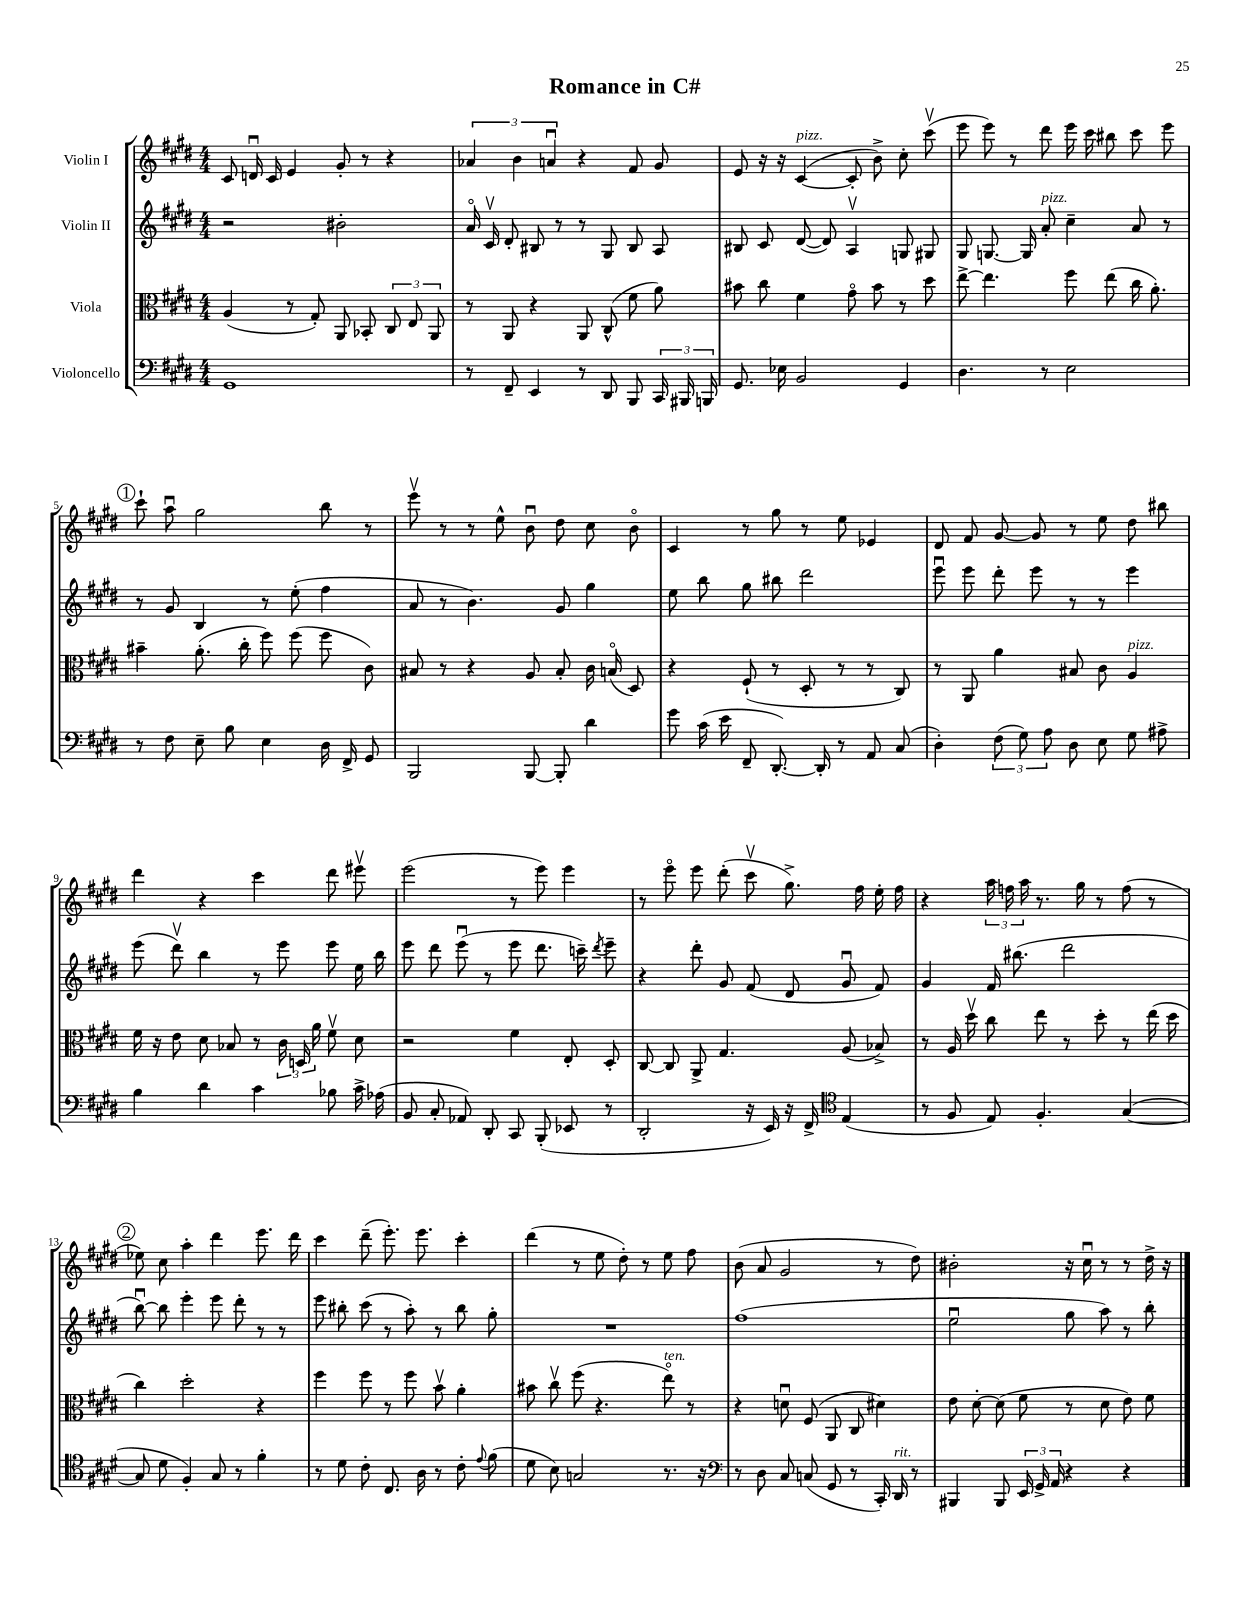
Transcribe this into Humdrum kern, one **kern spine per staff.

**kern	**kern	**kern	**kern
*part4	*part3	*part2	*part1
*staff4	*staff3	*staff2	*staff1
*I"Violoncello	*I"Viola	*I"Violin II	*I"Violin I
*clefF4	*clefC3	*clefG2	*clefG2
*k[f#c#g#d#]	*k[f#c#g#d#]	*k[f#c#g#d#]	*k[f#c#g#d#]
*M4/4	*M4/4	*M4/4	*M4/4
=1	=1	=1	=1
1GG#	(4A/	2r	8c#/
.	.	.	16dnu/
.	.	.	16c#/
.	8r	.	4e/
.	8G#'/)	.	.
.	8AA/	2b#X'\	8g#'/
.	8BB-X'/	.	8r
.	12C#/	.	4r
.	12E/	.	.
.	12AA/	.	.
=2	=2	=2	=2
8r	8r	16a/	6a-X/
.	.	16c#v/	.
8FF#~/	8AA/	8d#'/	.
.	.	.	6b\
4EE/	4r	8B#X/	.
.	.	.	6anu/
.	.	8r	.
8r	8AA/	8r	4r
8DD#/	(8C#^^/	8G#/	.
8BBB/	8f#\	8B#/	8f#/
24CC#/	8a\)	8A/	8g#/
24BBB#X/	.	.	.
24BBBn/	.	.	.
=3	=3	=3	=3
8.GG#/	8b#X\	8B#X/	8e/
.	8cc#\	8c#/	16r
16E-X\	.	.	16r
!	!	!	!LO:TX:a:i:t=pizz.
2BB/	4f#\	([8d#/	([4c#/
.	.	8d#/])	.
.	8g#\	4Av/	8c#'/]
.	8b#\	.	8b^\)
4GG#/	8r	8Gn/	8cc#'\
.	8dd#\	8G#X/	(8ccc#v\
=4	=4	=4	=4
4.D#\	[8ee^\	8G#/	8eee\
.	4.ee\]	[8.Gn/	8eee\)
.	.	.	8r
.	.	16G/]	.
!	!	!LO:TX:a:i:t=pizz.	!
8r	.	8a'/	8ddd#\
2E\	8ff#\	4cc#~\	16eee\
.	.	.	16ccc#\
.	(8ee\	.	8bb#X\
.	16cc#\	8a/	8ccc#\
.	8.a'\)	.	.
.	.	8r	8eee\
!!LO:LB:g=z
!!LO:REH:place=s1:t=1
=5	=5	=5	=5
8r	4b#X~\	8r	8ccc#`\
8F#\	.	8g#/	8aau\
8E~\	(8.a'\	4B/	2gg#\
8B\	.	.	.
.	16cc#'\	.	.
4E\	8ff#\)	8r	.
.	(8ff#\	(8ee'\	.
16D#\	8ff#\	4ff#\	8bb\
16FF#^/	.	.	.
8GG#/	8c#\)	.	8r
=6	=6	=6	=6
2BBB/	8B#X/	8a/	8eeev\
.	8r	8r	8r
.	4r	4.b\)	8r
.	.	.	8ee^^\
[8BBB/	8A/	.	8bu\
8BBB'/]	8B#'/	8g#/	8dd#\
4d#\	16c#\	4gg#\	8cc#\
.	(16Bn/	.	.
.	8D#/)	.	8b\
=7	=7	=7	=7
8g#\	4r	8ee\	4c#/
(16c#\	.	8bb\	.
16e\	.	.	.
8FF#~/	(8F#`/	8gg#\	8r
[8.DD#'/)	8r	8bb#X\	8gg#\
.	8D#'/	2ddd#\	8r
16DD#'/]	.	.	.
8r	8r	.	8ee\
8AA/	8r	.	4e-X/
(8C#/	8C#/)	.	.
=8	=8	=8	=8
4D#'\)	8r	8eeeu\	8d#/
.	8AA/	8eee\	8f#/
(12F#\	4a\	8ddd#'\	[8g#/
12G#\)	.	.	.
.	.	8eee\	8g#/]
12A\	.	.	.
8D#\	8B#X/	8r	8r
8E\	8c#\	8r	8ee\
!	!LO:TX:a:i:t=pizz.	!	!
8G#\	4A/	4eee\	8dd#\
8A#X^\	.	.	8bb#X\
!!LO:LB:g=z
=9	=9	=9	=9
4B\	16f#\	(8eee\	4ddd#\
.	16r	.	.
.	8e\	8ddd#v\)	.
4d#\	8d#\	4bb\	4r
.	8B-X/	.	.
4c#\	8r	8r	4ccc#\
.	24c#\	8eee\	.
.	24Dn/	.	.
.	24a\	.	.
8B-X\	8f#v\	8eee\	8ddd#\
16c#^\	8d#\	16ee\	8eee#Xv\
(16A-X\	.	16bb\	.
=10	=10	=10	=10
8BB/	2r	8eee\	(2eee\
8C#'/	.	8ddd#\	.
8AA-X/)	.	(8eeeu\	.
8DD#'/	.	8r	.
8CC#/	4f#\	8eee\	8r
(8BBB'/	.	8.ddd#\	8eee\)
8EE-X/	8E'/	.	4eee\
.	.	16cccn~\)	.
.	.	8qddd#/	.
8r	8D#'/	8eee~\	.
=11	=11	=11	=11
2DD#'/	[8C#/	4r	8r
.	8C#/]	.	8eee\
.	8AA^/	8ddd#'\	8eee\
.	4.G#/	8g#/	(8ddd#'\
16r	.	(8f#/	8ccc#v\
16EE/)	.	.	.
16r	.	8d#/	8.gg#^\)
16FF#^/	.	.	.
*clefC4	*	*	*
(4E/	(8A/	8g#u/	.
.	.	.	16ff#\
.	8B-X^/)	8f#/)	16ee'\
.	.	.	16ff#\
=12	=12	=12	=12
8r	8r	4g#/	4r
8F#/	16A/	.	.
.	16dd#v\	.	.
8E/)	8cc#\	16f#/	24aa\
.	.	.	24ffn\
.	.	(8.bb#X\	.
.	.	.	24aa\
4.F#'/	8ee\	.	8.r
.	8r	2ddd#\	.
.	.	.	16gg#\
.	8dd#'\	.	8r
([4G#/	8r	.	(8ff\
.	(16ee\	.	8r
.	16dd#\	.	.
!!LO:LB:g=z
!!LO:REH:place=s1:t=2
=13	=13	=13	=13
8G#/]	4cc#\)	[8bbu\)	8ee-X\)
8d#\	.	8bb\]	8cc#\
4F#'/)	2dd#'\	4eee'\	4aa'\
8G#/	.	8eee\	4ddd#\
8r	.	8ddd#'\	.
4f#'\	4r	8r	8.eee\
.	.	8r	.
.	.	.	16ddd#\
=14	=14	=14	=14
8r	4ff#\	8eee\	4ccc#\
8d#\	.	8bb#X'\	.
8c#'\	8ff#\	(8ccc#\	(8ddd#~\
8.C#/	8r	8r	8.eee'\)
.	8ff#\	8aa'\)	.
16A\	.	.	8.eee\
8r	8bv\	8r	.
8c#'\	4a'\	8bb#\	4ccc#'\
8qqe/	.	.	.
(8f#\	.	8gg#'\	.
=15	=15	=15	=15
8d#\	8b#X\	1r	(4ddd#\
8B\)	8cc#v\	.	.
2Gn/	(8ff#\	.	8r
.	4.r	.	8ee\
.	.	.	8dd#'\)
.	.	.	8r
!	!LO:TX:a:i:t=ten.	!	!
8.r	8ee\)	.	8ee\
.	8r	.	8ff#\
16r	.	.	.
=16	=16	=16	=16
*clefF4	*	*	*
8r	4r	(1ff#	(8b\
8D#\	.	.	8a/
8C#/	8dnu\	.	2g#/
(8Cn/	(8F#/	.	.
8GG#/	8AA/	.	.
8r	8C#/	.	.
16CC#'/)	4d#X\)	.	8r
!LO:TX:a:i:t=rit.	!	!	!
16DD#/	.	.	.
8r	.	.	8dd#\)
=17	=17	=17	=17
4BBB#X/	8e\	2eeu\	2b#X'\
.	[8d#'\	.	.
8BBB#/	(8d#\]	.	.
24EE/	8f#\	.	.
24GG#^/	.	.	.
24AA/	.	.	.
4r	8r	8gg#\	16r
.	.	.	16cc#u\
.	8d#\	8aa\)	8r
4r	8e\)	8r	8r
.	8f#\	8bb'\	16dd#^\
.	.	.	16r
==	==	==	==
*-	*-	*-	*-
